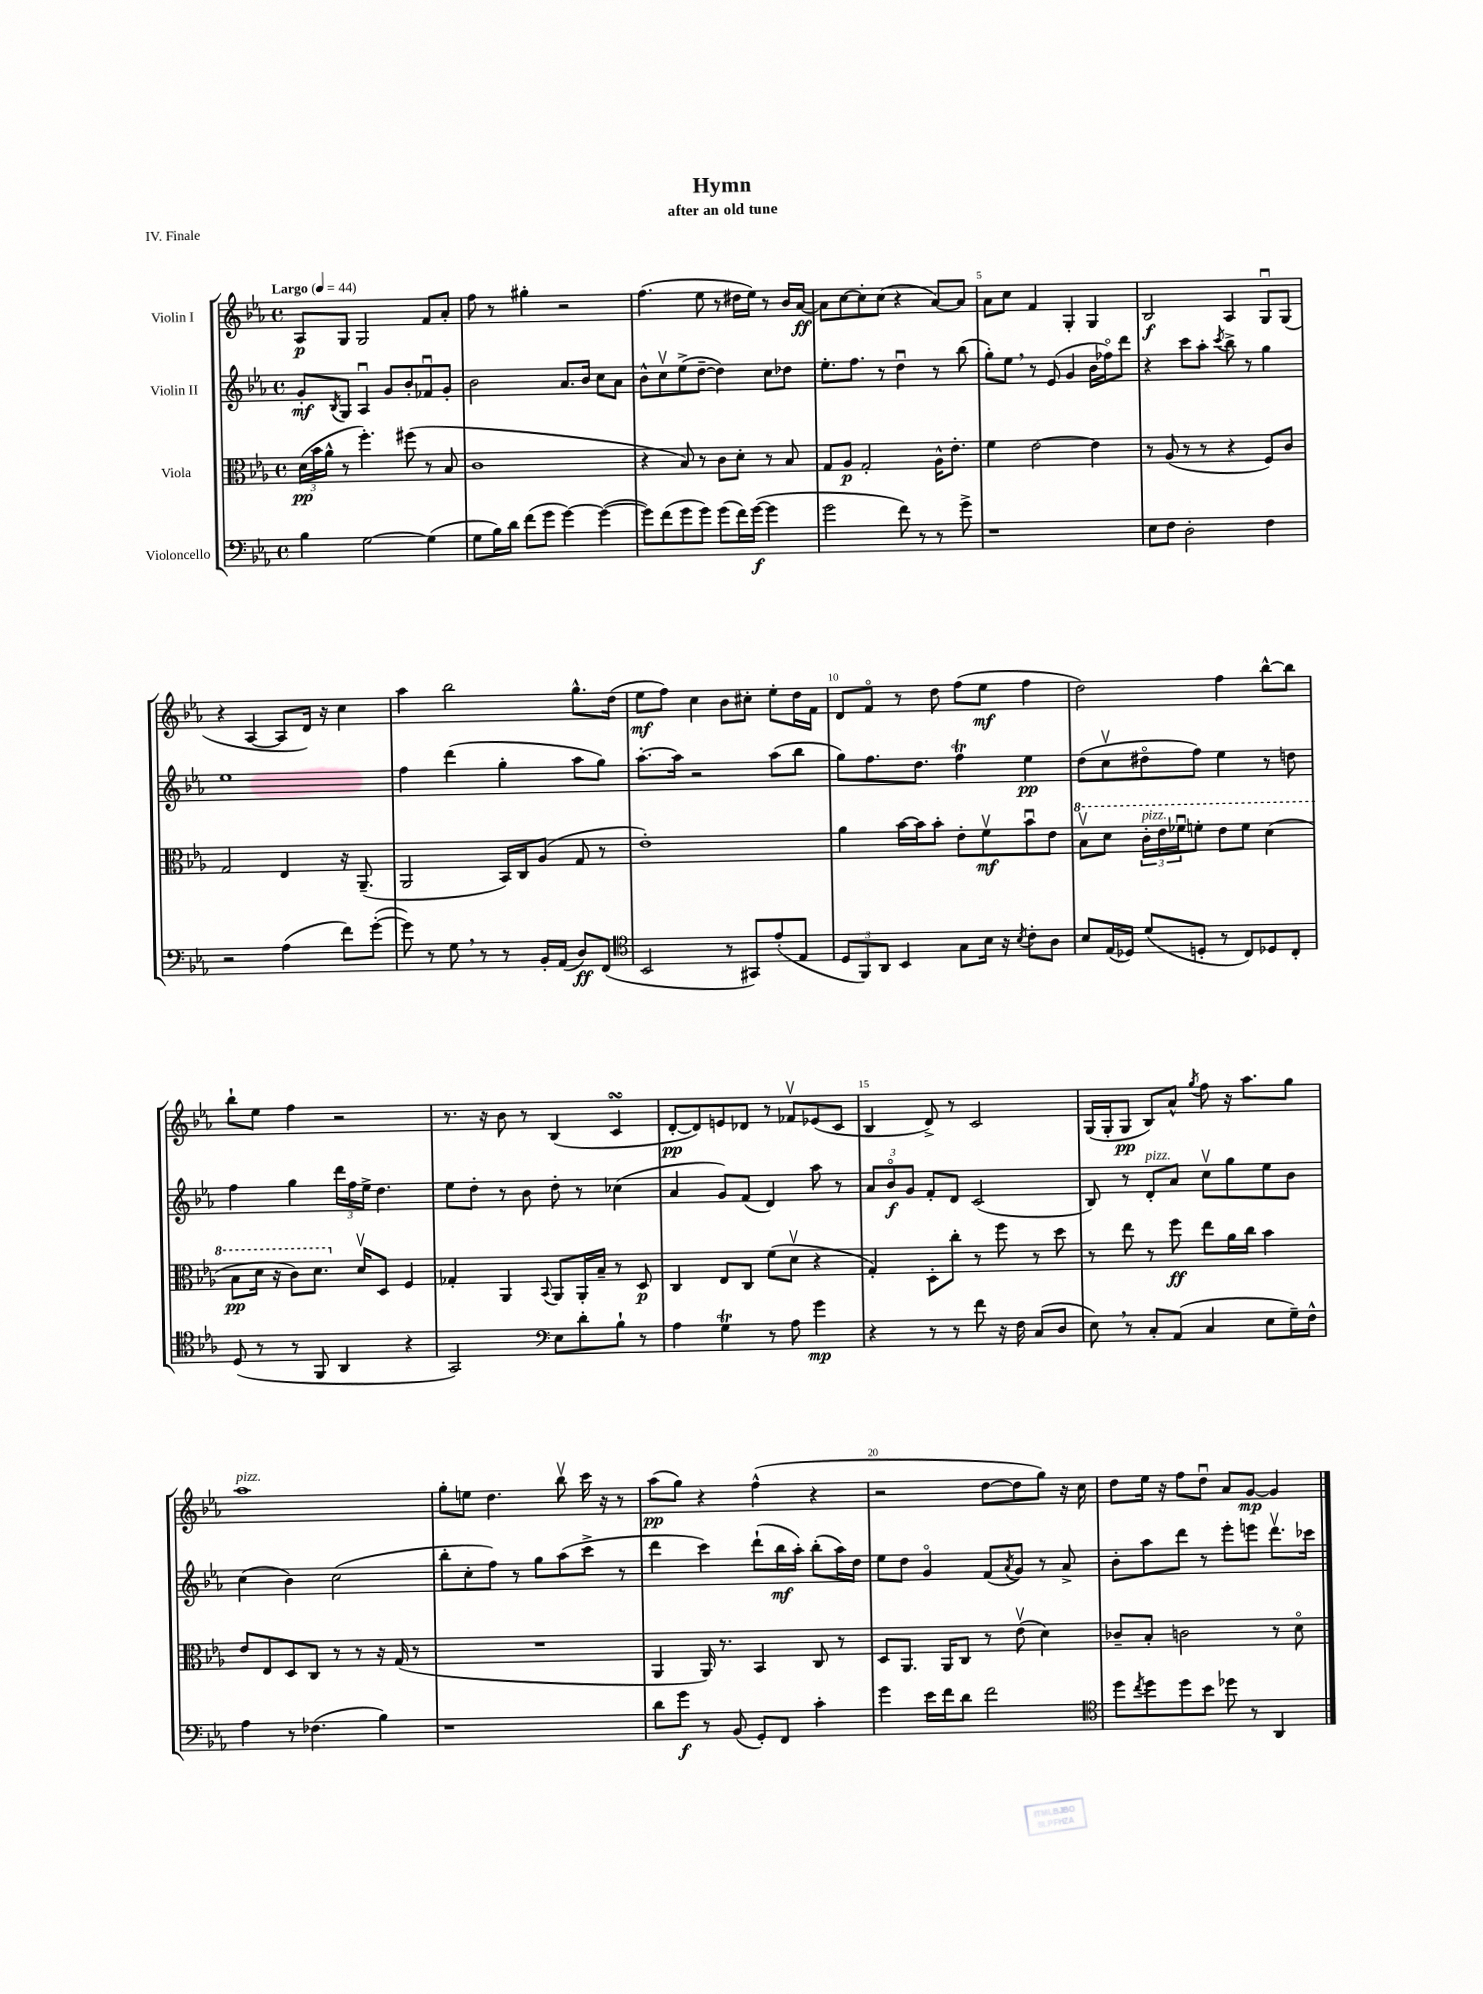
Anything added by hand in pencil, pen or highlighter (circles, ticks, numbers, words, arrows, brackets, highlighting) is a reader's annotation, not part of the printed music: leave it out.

**kern	**kern	**kern	**kern
*staff4	*staff3	*staff2	*staff1
*clefF4	*clefC3	*clefG2	*clefG2
*k[b-e-a-]	*k[b-e-a-]	*k[b-e-a-]	*k[b-e-a-]
*M4/4	*M4/4	*M4/4	*M4/4
*met(c)	*met(c)	*met(c)	*met(c)
*MM44	*MM44	*MM44	*MM44
4B-	(24d	8g'	8A-
.	24b-	.	.
.	24a-^^	.	.
.	.	8qB-	.
.	8r	8G	8G
[2G	4.ff')	4A-u	2G
.	.	8g	.
.	(8ff#	8b-'	.
(4G]	8r	8f-u	8f
.	8B-	8g'	8a-'
=	=	=	=
8G	1c	2b-	8ff
16B-)	.	.	8r
16d	.	.	.
(8f	.	.	4gg#'
8g	.	.	.
[4g)	.	8.a-	2r
.	.	16b-	.
(4g_	.	8cc	.
.	.	8a-	.
=	=	=	=
8g])	4r	8b-^^	(4.ff
(8f	.	8ccv	.
8g	8B-)	(8ee-^	.
8g)	8r	[8dd~	8ee-
(8g	8c	4dd])	8r
16f)	8d'	.	16dd#
([16g	.	.	16ee-)
4g]	8r	8cc	8r
.	8B-	8dd-	16b-
.	.	.	[16a-
=	=	=	=
2g	8G	8.ee-'	8a-]
.	8A-	.	[8cc
.	.	8.ff	.
.	2G'	.	8cc']
.	.	8r	(8cc
8f)	.	4ddu	4r
8r	.	.	.
8r	16A-^^	8r	[8a-)
.	8.e-'	.	.
8g^	.	(8bb-	8a-]
=	=	=	=
1r	4f	8gg')	8a-
.	.	8ee-	8cc
.	[2e-	8r	4f
.	.	(8e-	.
.	.	4g	4G'
.	4e-]	16b-	4G
.	.	16ff-o)	.
.	.	8ddd	.
=	=	=	=
8E-	8r	4r	2B-
8F	(8A-	.	.
2D'	8r	8ccc	.
.	8r	8aa-'	.
.	.	8qccc	.
.	4r	8bb-^	4A-
.	.	8r	.
4F	8F)	4gg	8Gu
.	8c	.	(8G
=	=	=	=
2r	2G	1ee-	4r
.	.	.	[4A-
(4A-	4E-	.	8A-]
.	.	.	16d)
.	.	.	16r
8f)	16r	.	4cc
.	(8.AA-~	.	.
([8g'	.	.	.
=	=	=	=
8g])	2AA-	4ff	4aa-
8r	.	.	.
8G	.	(4ddd	2bb-
8r	.	.	.
8r	16BB-)	4gg'	.
.	16C	.	.
16BB-'	(8A-	.	.
(16AA-	.	.	.
8D)	8G	8aa-	8.gg^^
(8FF	8r	8gg)	.
.	.	.	(16dd
=	=	=	=
*clefC4	*	*	*
2BB-	1e-')	[8.aa-'	8ee-
.	.	.	8ff)
.	.	16aa-]	.
.	.	2r	4cc
8r	.	.	8b-
8GG#)	.	.	8cc#'
(8e-'	.	(8aa-	8ee-'
8E-	.	8bb-	16dd
.	.	.	16f
=	=	=	=
12D	4a-	8gg)	8d
12FF)	.	.	.
.	.	8.ff	8fo
12AA-	.	.	.
4BB-	[16b-	.	8r
.	16b-]	8.dd	.
.	8b-'	.	8dd
8G	8e-'	4ff	(8ff
16B-	8fv	.	8ee-
16r	.	.	.
8qB-	.	.	.
8c'	8b-u	4ee-	4ff
8A-	8e-	.	.
=	=	=	=
8B-	8b-v	(8dd	2dd)
(16E-	8dd	8ccv	.
16D-)	.	.	.
(8d	24cc'	8dd#o	.
.	24ee-	.	.
.	24ff-u	.	.
8D'	8ff'	8ff)	.
8r	8ee-	4ee-	4ff
8C)	8ff	.	.
8D-	(4dd	8r	[8bb-^^
8C'	.	8dd	8bb-]
=	=	=	=
(8D	8b-	4ff	8bb-`
8r	16dd	.	8ee-
.	16r	.	.
8r	8cc)	4gg	4ff
8FF	8.dd	.	.
4AA-	.	24ddd	2r
.	.	24ff	.
.	16dv	.	.
.	.	24ee-^	.
.	8D	4.dd	.
4r	4F	.	.
=	=	=	=
2GG)	4G-'	8ee-	8.r
.	.	8dd'	.
.	.	.	16r
.	4AA-	8r	8b-
.	.	8b-	8r
*clefF4	*	*	*
.	8qqBB-	.	.
8E-	8AA-	8dd'	(4B-
8d'	16AA-'	8r	.
.	16B-~	.	.
8B-`	8r	(4cc-	4c
8r	8D	.	.
=	=	=	=
4A-	4C	4a-	[8d'
.	.	.	8d])
4G	8E-	8g)	8e
.	8C	(8f	8d-
8r	(8f	4d)	8r
8A-	8dv	.	8f-v
4g	4r	8aa-	(8e-
.	.	8r	8c
=	=	=	=
4r	4G')	12a-	4B-
.	.	12b-o	.
.	.	12g	.
8r	8D'	8f'	8d^)
8r	8cc'	8d	8r
8f	8r	(2c	2c
16r	8ff	.	.
16F	.	.	.
(8C	8r	.	.
8D	8dd	.	.
=	=	=	=
8E-)	8r	8B-)	(16G
.	.	.	16G'
8r	8ee-	8r	8G
8C'	8r	8d'	8B-)
(8AA-	8ff	8a-	8a-^^
.	.	.	8qgg
4C	8ee-	8ccv	8ff
.	16a-	8gg	16r
.	16cc	.	8.aa-
8E-	4b-	8ee-	.
16G~)	.	8b-	8gg
16F^^	.	.	.
=	=	=	=
4A-	8e-	(4cc	1aa-
.	8E-	.	.
8r	8D	4b-)	.
(4.F-	8C	.	.
.	8r	(2cc	.
.	8r	.	.
4B-)	16r	.	.
.	(16G	.	.
.	8r	.	.
=	=	=	=
1r	1r	8bb-'	8gg'
.	.	8cc'	8ee
.	.	8ff)	4.dd
.	.	8r	.
.	.	8gg	.
.	.	(8aa-	8bb-v
.	.	8ccc^	16ccc
.	.	.	16r
.	.	8r	8r
=	=	=	=
8d	4AA-	4ddd	(8aa-
8g	.	.	8gg)
8r	16AA-)	4ccc)	4r
.	8.r	.	.
(8BB-	.	.	.
8GG')	4BB-	(8ddd`	(4ff^^
8FF	.	16bb-	.
.	.	16aa-')	.
4c'	8C	(8bb-'	4r
.	8r	16aa-)	.
.	.	16dd	.
=	=	=	=
4g	8D	8ee-	2r
.	8.AA-	8dd	.
16e-	.	4go	.
16f	16AA-	.	.
8d	8C	.	.
2f	8r	(8f	[8dd
.	.	8qa-	.
.	(8e-v	8g)	8dd]
.	4d)	8r	8gg)
.	.	8a-^	16r
.	.	.	16cc
=	=	=	=
*clefC4	*	*	*
8dd	8c-~	8b-'	8dd
8qcc	.	.	.
8dd	8B-'	8aa-	16ee-
.	.	.	16r
8dd	2c	8ddd	8ff
8b-	.	8r	8ddu
8dd-	.	8eee-'	8a-
8r	.	8eee	[8g
4AA-	8r	8.dddv	4g]
.	8do	.	.
.	.	16ccc-	.
==	==	==	==
*-	*-	*-	*-
